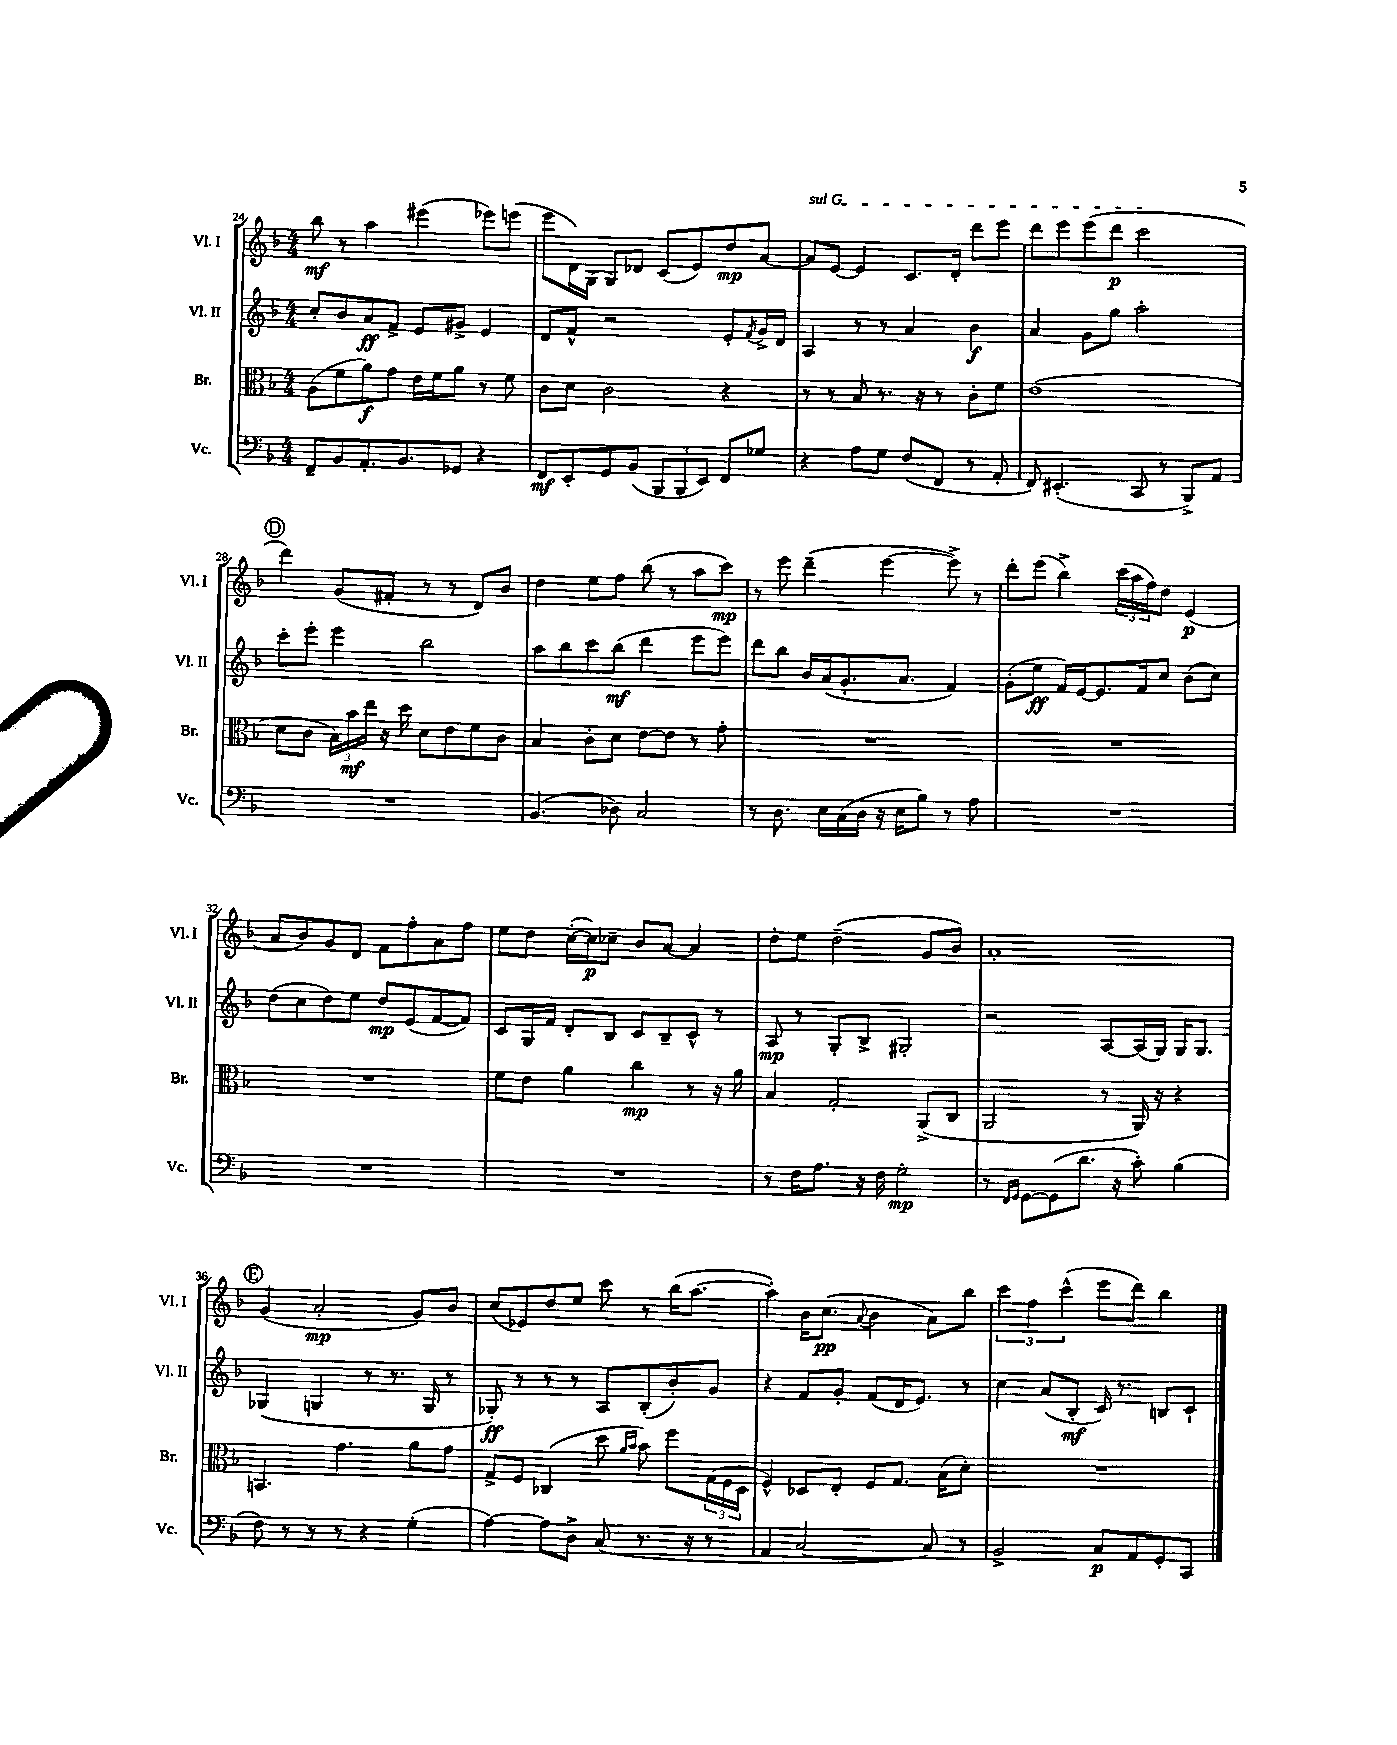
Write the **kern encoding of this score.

**kern	**kern	**kern	**kern
*staff4	*staff3	*staff2	*staff1
*clefF4	*clefC3	*clefG2	*clefG2
*k[b-]	*k[b-]	*k[b-]	*k[b-]
*M4/4	*M4/4	*M4/4	*M4/4
8FF~/L	(8A\L	8cc'/L	8bb-\
8BB-/	8f\	8b-/	8r
8.AA'/	8a\)	8a/	4aa\
.	8g\J	8f^/J	.
8.BB-/	.	.	.
.	16e\LL	8e/L	(4eee#\
.	16f\J	.	.
8GG-/J	8a\J	8g#^/J	.
4r	8r	4e/	8eee-\L)
.	8f\	.	(8eee\J
=	=	=	=
8FF/L	8c\L	8d/L	8eee\L
8EE'/	8d\J	8f^^/J	16d\L)
.	.	.	(16G\JJ
8GG/	2c\	2r	8G/L)
(8BB-/J	.	.	8d-/J
12BBB-/L	.	.	(8c/L
12BBB-/	.	.	.
.	.	.	8e/)
12EE/J)	.	.	.
8FF/L	4r	8e'/L	8dd/
.	.	8qf/	.
8G-/J	.	16g^/L	[8a/J
.	.	16d/JJ	.
=	=	=	=
4r	8r	4A/	8a/]L
.	8r	.	[8e/J
8A\L	8B-/	8r	4e/]
8G\J	8.r	8r	.
(8F/L	.	4a/	8.c/L
.	16r	.	.
8FF/J	8r	.	.
.	.	.	16d'/Jk
8r	8c'\L	4b-\	8ddd\L
8AA'/	8f\J	.	8eee\J
=	=	=	=
8FF/)	(1e	4a/	8ddd\L
(4.EE#'/	.	.	8eee\
.	.	8g\L	(8eee\
.	.	8gg\J	8ddd\J
8CC/	.	2aa'\	2ccc\
8r	.	.	.
8BBB-^/L)	.	.	.
8AA/J	.	.	.
=	=	=	=
1r	8d\L	8ccc'\L	4ddd\)
.	8c\J	8eee'\J	.
.	24B-\LL)	4eee\	(8g/L
.	24b-\	.	.
.	24ee\JJ	.	.
.	16r	.	8f#'/J
.	16dd\	.	.
.	8d\L	2bb-\	8r
.	8e\	.	8r
.	8f\	.	8d/L)
.	8c\J	.	8b-/J
=	=	=	=
(4.BB-/	4B-/	8aa\L	4dd\
.	.	8bb-\	.
.	8c'\L	8ccc\	8ee\L
8D-\)	8d\J	(8bb-\J	8ff\J
2C/	[8e\L	4ddd\	(8bb-\
.	8e\]J	.	8r
.	8r	8eee\L	8aa\L
.	8g'\	8eee\J)	8ccc\J)
=	=	=	=
8r	1r	8ddd\L	8r
8.D\	.	8bb-\J	8eee\
.	.	16b-/LL	(4ddd~\
16E\LL	.	(16a/J	.
(16C\	.	8.g'/	.
16D\JJ	.	.	.
16r	.	.	[4eee\
16E\LK	.	8.a/J	.
8B-\J)	.	.	.
8r	.	4f/)	8eee^\])
8A\	.	.	8r
=	=	=	=
1r	1r	(8g'\L	8ddd'\L
.	.	8ee\J	(8eee\J
.	.	16f/LL)	4bb-^\)
.	.	[16e/J	.
.	.	8.e/]	.
.	.	.	(24ccc\LL
.	.	.	24aa\
.	.	16f/k	.
.	.	.	24ff\J)
.	.	8cc/J	8dd\J
.	.	(8b-\L	(4e/
.	.	8cc\J)	.
=	=	=	=
1r	1r	(8dd\L	8a/L
.	.	8cc\	8b-/)
.	.	8dd\)	8g/
.	.	8ee\J	8d/J
.	.	8dd/L	8f\L
.	.	(8e/	8ff'\
.	.	[8f/	8a\
.	.	8f/]J)	8ff\J
=	=	=	=
1r	8f\L	8c/L	8ee\L
.	8e\J	16G/L	8dd\J
.	.	16f/JJ	.
.	4a\	8d'/L	([16cc'\LL
.	.	.	16cc\]J)
.	.	8B-/J	8cc-~\J
.	4cc\	8c/L	8b-/L
.	.	8B-~/	[8a/J
.	8r	8c^^/J	4a/]
.	16r	8r	.
.	16a\	.	.
=	=	=	=
8r	4B-/	8A/	8dd'\L
16F\LK	.	8r	8ee\J
8.A\J	.	.	.
.	2G'/	8G'/L	(2dd~\
16r	.	8B-^/J	.
16F\	.	.	.
2G'\	.	2G#'/	.
.	(8AA^/L	.	8g/L
.	8C/J	.	8b-/J)
=	=	=	=
8r	2AA/	2r	1a'
16qqFF/LL	.	.	.
16qqGG/JJ	.	.	.
[8GG\L	.	.	.
(8GG\]	.	.	.
8.d\J	.	.	.
.	8r	[8A/L	.
16r	.	.	.
8c'\)	16AA/)	(16A/]L	.
.	16r	16G/JJ)	.
(4B-\	4r	16G/LK	.
.	.	8.G/J	.
=	=	=	=
8F\)	4.BB/	(4G-/	(4g/
8r	.	.	.
8r	.	4G/	2a'/
8r	4.g\	.	.
4r	.	8r	.
.	.	8.r	.
(4G'\	8a\L	.	8g/L)
.	.	16G/	.
.	8g\J	8r	8b-/J
=	=	=	=
[4A\)	8G^/L	8G-'/)	(8cc/L
.	8F/J	8r	8e-/)
8A\]L	(4C-/	8r	8dd/
8D^\J	.	8r	8ee/J
(8C/	8dd\	8A/L	8ccc\
.	16qqa/LL	.	.
.	16qqb-/JJ	.	.
8.r	8b-\)	(8B-'/	8r
.	8ff\L	8b-'/)	(16bb-\LK
16r	.	.	[8.aa\J
8r	(24G\L	8g/J	.
.	24F\	.	.
.	24D\JJ	.	.
=	=	=	=
4AA/	4F^^/)	4r	4aa'\])
[2C/	8D-/L	8f/L	16b-\LK
.	.	.	(8.cc\J
.	8E'/J	8g'/J	.
.	.	.	8qqa/
.	8F/L	(8f/L	4b-\
.	8.G/J	16d/K	.
.	.	8.e/J)	.
8C/])	.	.	8a\L)
.	(16B-\LK	.	.
8r	8d'\J)	8r	8bb-\J
=	=	=	=
2BB-^/	1r	4cc\	6ccc\
.	.	.	6ff\
.	.	(8a/L	.
.	.	.	(6ccc^^\
.	.	8B-'/J	.
8C/L	.	16c/)	8eee\L
.	.	8.r	.
8AA/	.	.	8ddd\J)
8GG'/	.	8B/L	4bb-\
8CC/J	.	8c`/J	.
==	==	==	==
*-	*-	*-	*-
